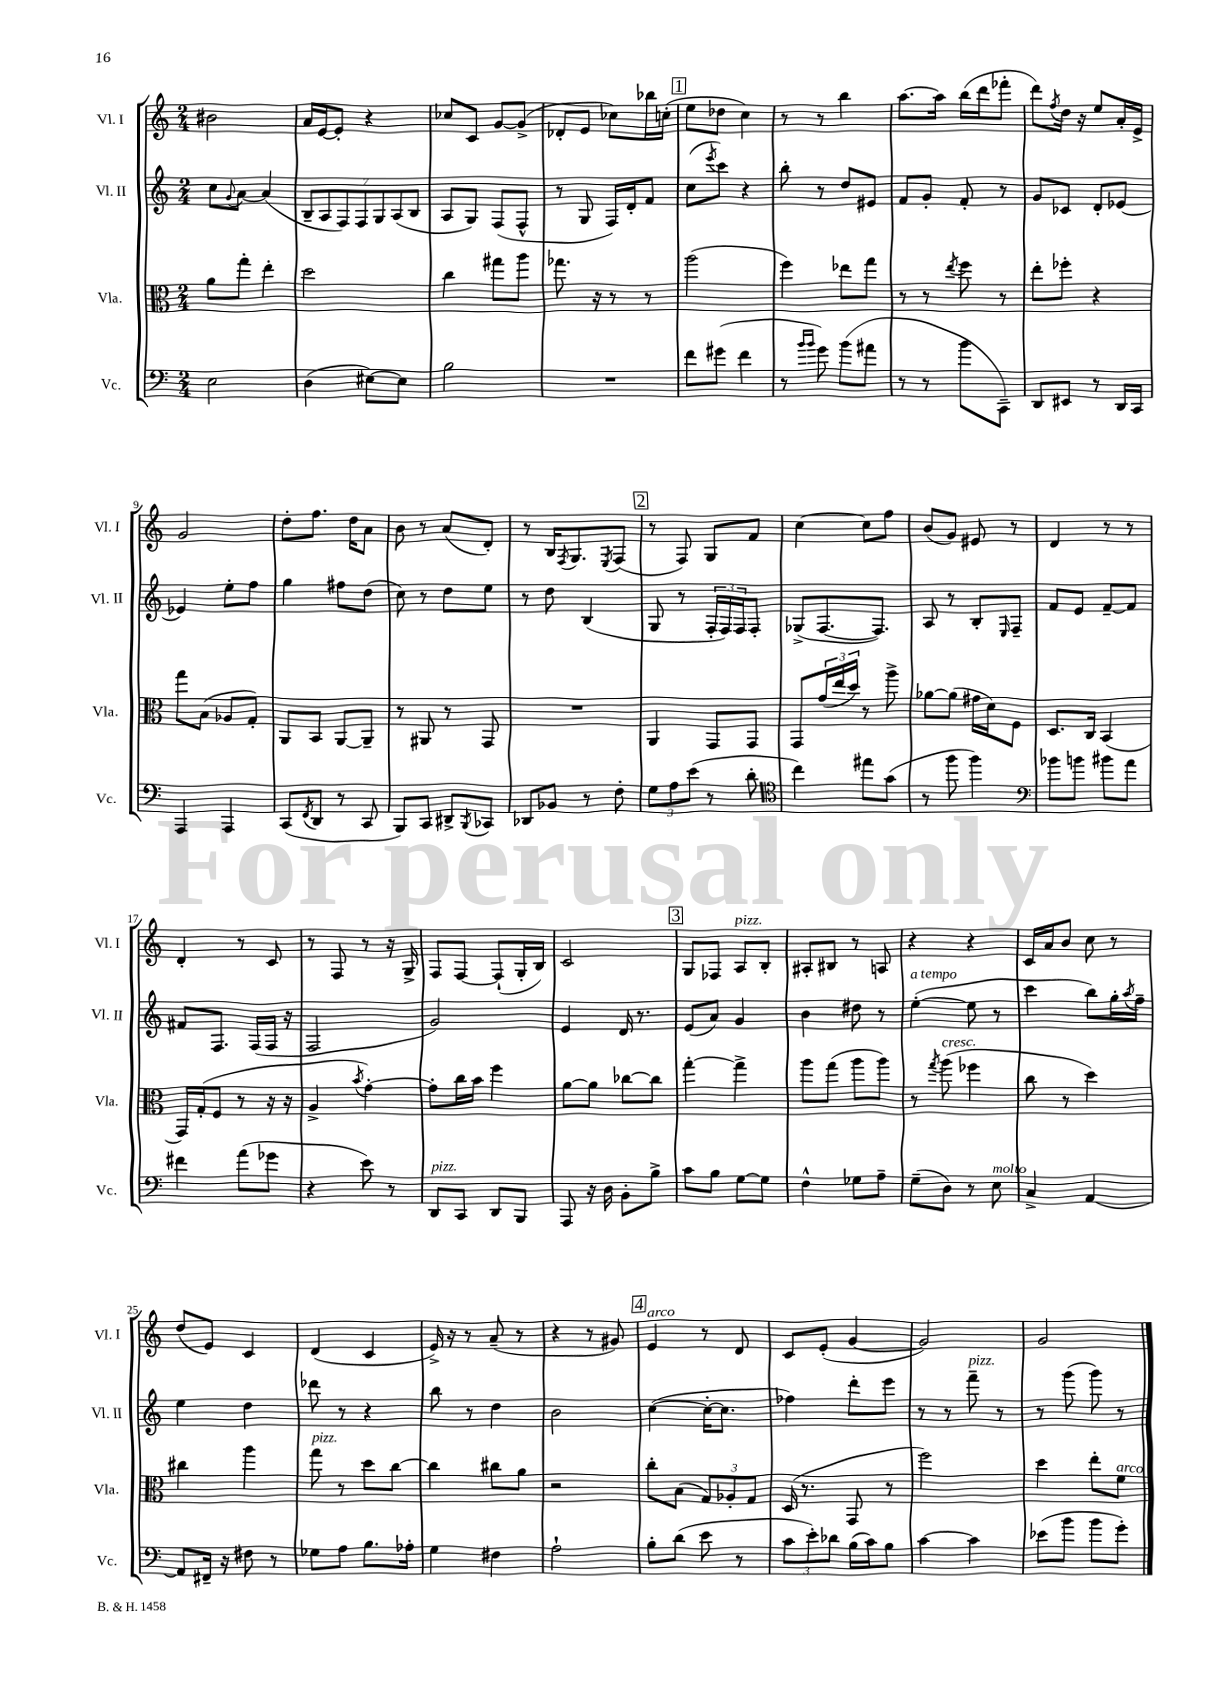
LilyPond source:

<<
\new StaffGroup <<
\new Staff = "s0" \with { instrumentName = "Vl. I" shortInstrumentName = "Vl. I" } {
    \clef treble \key c \major \numericTimeSignature \time 2/4
    bis'2 |
    a'16 e'16~ e'8-. r4 |
    ces''8 c'8 g'8~ g'8->( |
    des'8-. e'8 ces''8) bes''16 c''16-.( |
    \mark \markup { \box "1" } e''8 des''8 c''4) |
    r8 r8 b''4 |
    a''8.~ a''16 b''16( d'''16 fes'''8-. |
    d'''8) \acciaccatura { f''8 } d''16 r16 e''8 a'16-. e'16-> |
    g'2 |
    d''8-. f''8. d''16 a'8 |
    b'8 r8 a'8( d'8-.) |
    r8 b16 \acciaccatura { f8 } g8. \acciaccatura { e8 } f8( |
    \mark \markup { \box "2" } r8 f8) g8 f'8 |
    c''4~ c''8 f''8 |
    b'8( g'8) eis'8 r8 |
    d'4 r8 r8 |
    d'4-. r8 c'8 |
    r8 f8 r8 r16 g16-> |
    f8 f8~ f8-!( g16-. b16) |
    c'2 |
    \mark \markup { \box "3" } g8 fes8 a8^\markup { \italic "pizz." } b8-. |
    ais8-. bis8 r8 a8 |
    r4 r4 |
    c'16 a'16 b'8 c''8 r8 |
    d''8( e'8) c'4 |
    d'4( c'4 |
    e'16->) r16 r8 a'8--( r8 |
    r4 r8 gis'8) |
    \mark \markup { \box "4" } e'4^\markup { \italic "arco" } r8 d'8 |
    c'8 e'8-.( g'4~ |
    g'2) |
    g'2 \bar "|." |
}
\new Staff = "s1" \with { instrumentName = "Vl. II" shortInstrumentName = "Vl. II" } {
    \clef treble \key c \major \numericTimeSignature \time 2/4
    c''8 \appoggiatura { g'8 } a'8~ a'4( |
    \tuplet 7/4 { b8-- a8 f8) f8 g8 a8( b8 } |
    a8 g8) f8( f8-^ |
    r8 g8 f16) d'16-. f'8 |
    \mark \markup { \box "1" } c''8( \acciaccatura { e'''8 } c'''8) r4 |
    b''8-. r8 d''8 eis'8 |
    f'8 g'8-. f'8-. r8 |
    g'8 ces'8 d'8-. ees'8~ |
    ees'4 e''8-. f''8 |
    g''4 fis''8 d''8( |
    c''8) r8 d''8 e''8 |
    r8 d''8 b4( |
    \mark \markup { \box "2" } g8 r8 \tuplet 3/2 { f16-. f16) f16 } f8-. |
    ges8->( f8.~ f8.) |
    a8 r8 b8-. \grace { e16 } f8-- |
    f'8 e'8 f'8~-- f'8 |
    fis'8 f8. f16( f16 r16 |
    f2 |
    g'2) |
    e'4 d'16 r8. |
    \mark \markup { \box "3" } e'8( a'8) g'4 |
    b'4 dis''8 r8 |
    e''4~-.^\markup { \italic "a tempo" }( e''8 r8 |
    c'''4 b''8) g''16-. \acciaccatura { a''8 } f''16-- |
    e''4 d''4 |
    des'''8 r8 r4 |
    b''8 r8 d''4 |
    b'2 |
    \mark \markup { \box "4" } c''4~( c''16~-. c''8. |
    fes''4) d'''8-. e'''8 |
    r8 r8 f'''8--^\markup { \italic "pizz." } r8 |
    r8 g'''8( g'''8) r8 \bar "|." |
}
\new Staff = "s2" \with { instrumentName = "Vla." shortInstrumentName = "Vla." } {
    \clef alto \key c \major \numericTimeSignature \time 2/4
    a'8 g''8-. e''4-. |
    d''2 |
    c''4 gis''8 a''8 |
    ges''8. r16 r8 r8 |
    \mark \markup { \box "1" } a''2( |
    f''4) ees''8 g''8 |
    r8 r8 \acciaccatura { e''8 } f''8 r8 |
    e''8-. fes''8-. r4 |
    g''8 b8( aes8 g8-.) |
    a,8 b,8 a,8~ a,8-- |
    r8 ais,8 r8 g,8 |
    R2 |
    \mark \markup { \box "2" } a,4 g,8 g,8 |
    g,8 \tuplet 3/2 { g'16( e''16 d''16) } r8 a''8-> |
    aes'8~ aes'8( gis'16 d'16) f8 |
    d8. c16 b,4( |
    g,16) g16-.( f8 r8 r16 r16 |
    a4-> \acciaccatura { b'8 } g'4~-.) |
    g'8-. c''16 b'16 f''4 |
    a'8~ a'8 ces''8~ ces''8 |
    \mark \markup { \box "3" } g''4~-. g''4-> |
    a''8 g''8( a''8 a''8) |
    r8 \acciaccatura { g''8 } a''8^\markup { \italic "cresc." }( fes''4 |
    c''8 r8 d''4) |
    cis''4 a''4 |
    g''8^\markup { \italic "pizz." } r8 d''8 c''8~ |
    c''4 cis''8 a'8 |
    r2 |
    \mark \markup { \box "4" } c''8-. b8( \tuplet 3/2 { g8) aes8-. g8 } |
    d16( r8. g,8 r8 |
    f''2) |
    d''4 e''8-. f'8^\markup { \italic "arco" } \bar "|." |
}
\new Staff = "s3" \with { instrumentName = "Vc." shortInstrumentName = "Vc." } {
    \clef bass \key c \major \numericTimeSignature \time 2/4
    e2 |
    d4( eis8~) eis8 |
    b2 |
    R2 |
    \mark \markup { \box "1" } f'8 gis'8( f'4 |
    r8 \grace { b'16 b'16 } g'8) b'8( ais'8 |
    r8 r8 b'8 c,8--) |
    d,8 eis,8 r8 d,16 c,16 |
    a,,4 a,,4 |
    c,8( \acciaccatura { f,8 } d,8 r8 c,8 |
    b,,8) c,8 dis,8-> \acciaccatura { b,,8 } ces,8 |
    des,8 bes,8 r8 f8-. |
    \mark \markup { \box "2" } \tuplet 3/2 { g8 a8 e'8( } r8 d'8-. |
    \clef tenor c''4) eis''8 g'8( |
    r8 f''8 f''4) |
    \clef bass bes'8 b'8 bis'8 a'8 |
    fis'4 a'8( ges'8 |
    r4 e'8) r8 |
    d,8^\markup { \italic "pizz." } c,8 d,8 b,,8 |
    a,,8 r16 d16 b,8-. b8-> |
    \mark \markup { \box "3" } c'8 b8 g8~ g8 |
    f4-^ ges8 a8-- |
    g8--( d8) r8 e8^\markup { \italic "molto" } |
    c4-> a,4~ |
    a,8 fis,16-- r16 fis8 r8 |
    ges8 a8 b8. aes16-. |
    g4 fis4 |
    a2-! |
    \mark \markup { \box "4" } b8-. d'8( e'8 r8 |
    \tuplet 3/2 { c'8 e'8-.) des'8 } b16( c'16) b8 |
    c'4~ c'4 |
    ees'8( b'8 b'8 g'8-.) \bar "|." |
}
>>
>>
